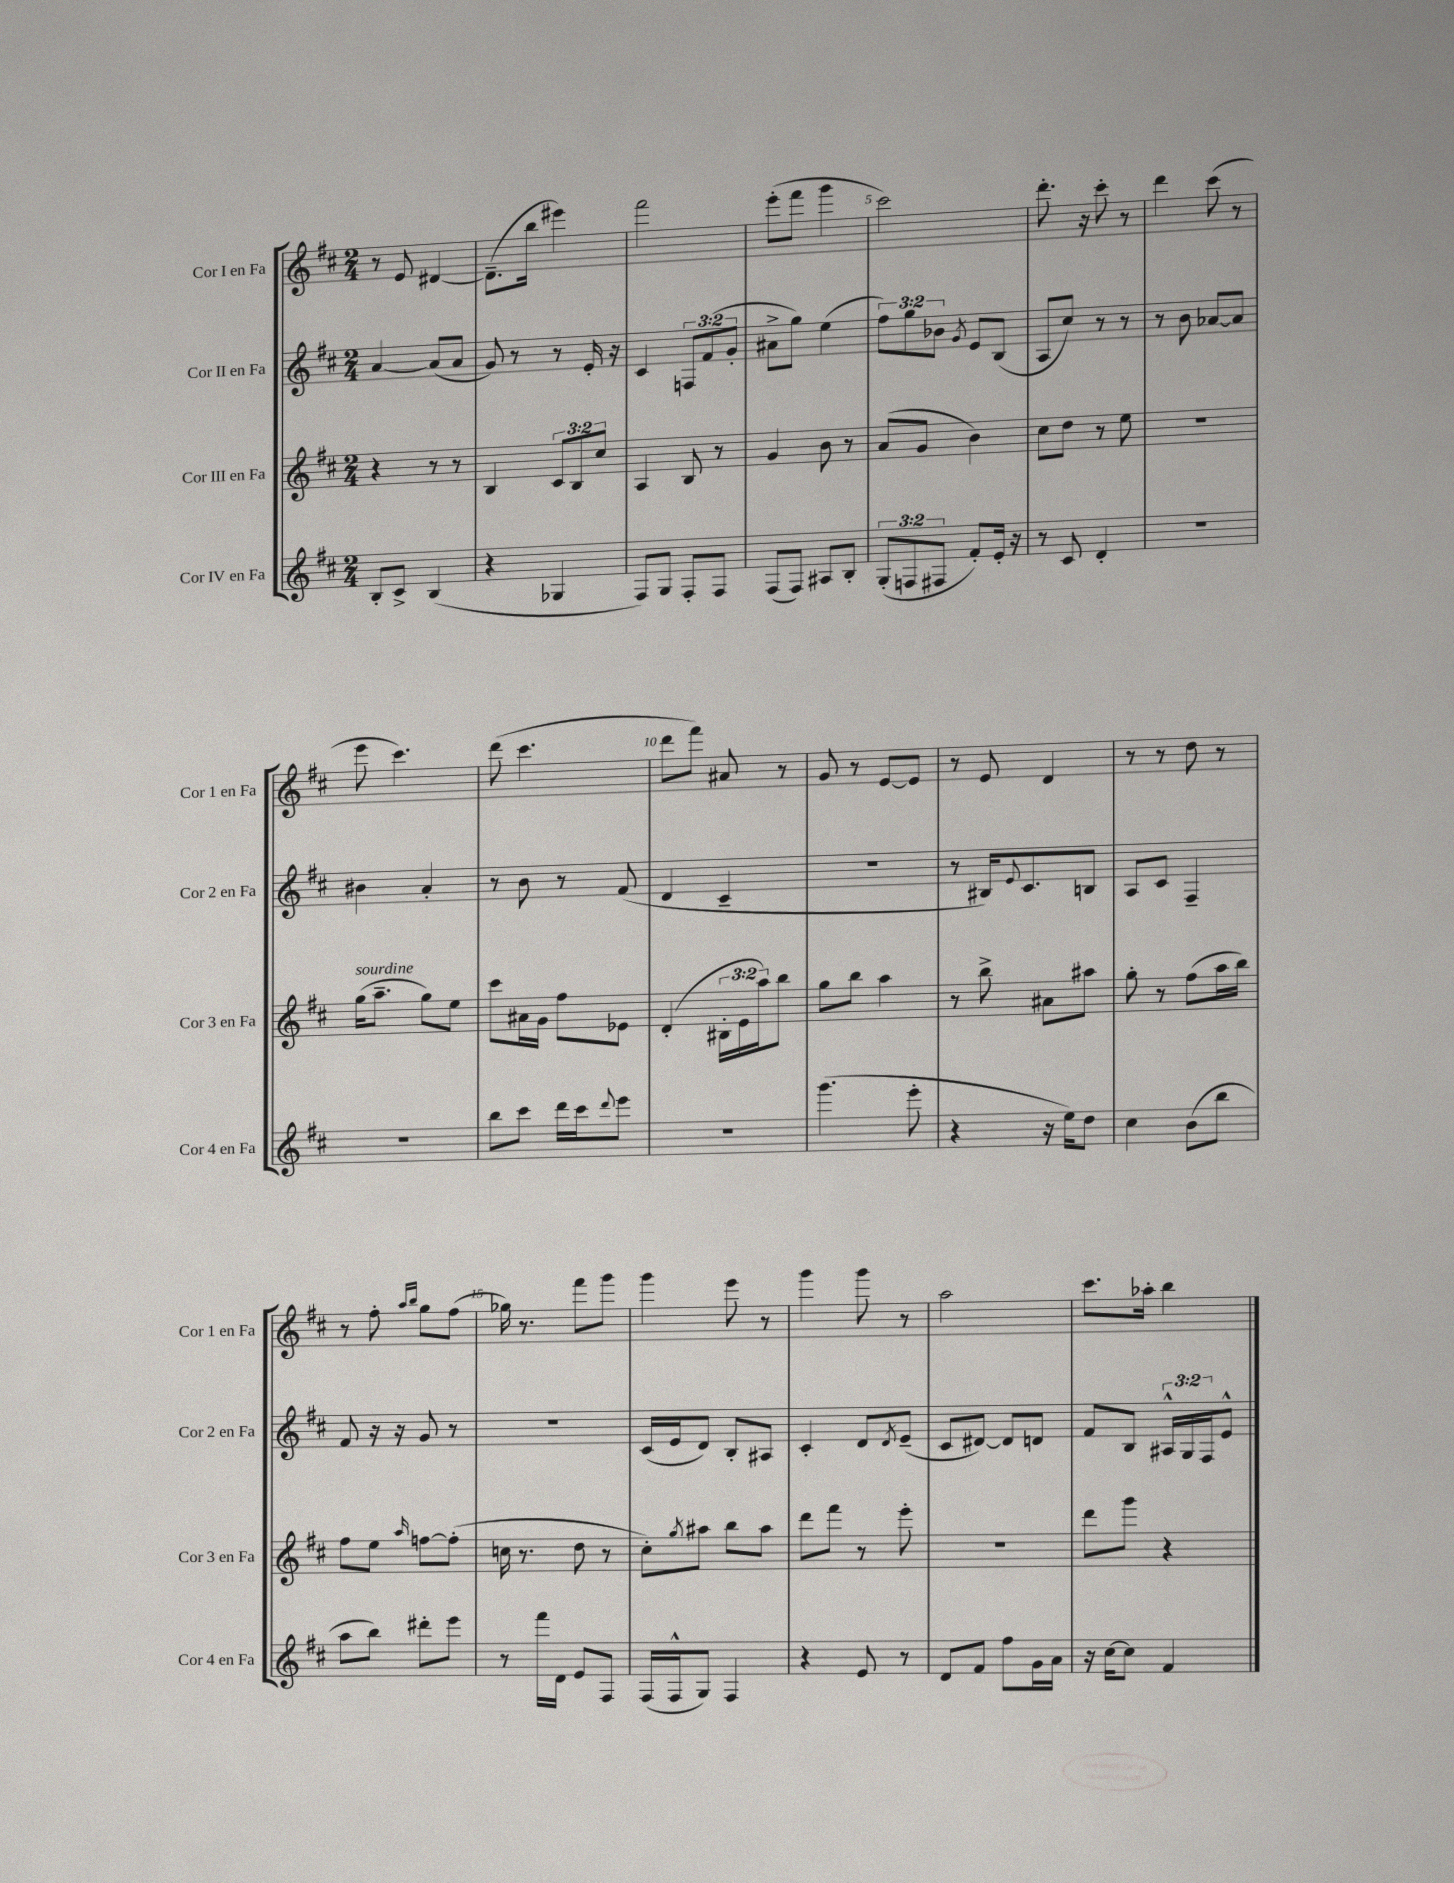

**kern	**kern	**kern	**kern
*staff4	*staff3	*staff2	*staff1
*clefG2	*clefG2	*clefG2	*clefG2
*k[f#c#]	*k[f#c#]	*k[f#c#]	*k[f#c#]
*M2/4	*M2/4	*M2/4	*M2/4
8B'/L	4r	[4a/	8r
8c#^/J	.	.	8e/
(4B/	8r	(8a/]L	[4d#/
.	8r	8a/J	.
=	=	=	=
4r	4B/	8g/)	(8.d#~\]L
.	.	8r	.
.	.	.	16bb\Jk
4G-/	12c#/L	8r	4eee#\)
.	12B/	.	.
.	.	16e'/	.
.	12cc#/J	.	.
.	.	16r	.
=	=	=	=
8F#/L)	4A/	4c#/	2fff#\
8G/J	.	.	.
8F#'/L	8B/	12F/L	.
.	.	(12f#/	.
8F#/J	8r	.	.
.	.	12g'/J	.
=	=	=	=
(8F#/L	4g/	8a#^\L	(8eee'\L
8F#/J)	.	8gg\J)	8fff#\J
8A#/L	8b\	(4ee\	4ggg\
8B'/J	8r	.	.
=	=	=	=
(12G'/L	(8a/L	12ff#\L)	2ccc#\)
12F/	.	12gg\	.
.	8g/J	.	.
12F#/J	.	12b-\J	.
.	.	8qg/	.
8f#'/L)	4b\)	8e/L	.
16e'/Jk	.	(8B/J	.
16r	.	.	.
=	=	=	=
8r	8cc#\L	8A/L	8.ddd'\
8c#/	8dd\J	8cc#/J)	.
.	.	.	16r
4d'/	8r	8r	8ccc#'\
.	8ee\	8r	8r
=	=	=	=
2r	2r	8r	4ddd\
.	.	8b\	.
.	.	[8a-/L	(8ccc#\
.	.	8a-/]J	8r
=	=	=	=
2r	(16gg\LK	4b#\	8eee\
.	8.aa~\J	.	.
.	.	.	4.ccc#\)
.	8gg\L)	4a'/	.
.	8ee\J	.	.
=	=	=	=
8bb\L	8ccc#\L	8r	(8ddd\
8ccc#\J	16a#\L	8b\	4.ccc#\
.	16g\JJ	.	.
16ddd\LL	8ff#\L	8r	.
16ccc#\J	.	.	.
8qqddd/	.	.	.
8eee\J	8e-\J	(8f#/	.
=	=	=	=
2r	(4d'/	4d/	8ddd\L
.	.	.	8fff#\J)
.	24B#'\LL	4c#~/	8a#/
.	24e\	.	.
.	24aa\J)	.	.
.	8bb\J	.	8r
=	=	=	=
(4.ggg\	8gg\L	2r	8g/
.	8bb\J	.	8r
.	4aa\	.	[8e/L
8eee'\	.	.	8e/]J
=	=	=	=
4r	8r	8r	8r
.	8bb^\	16B#/LK)	8e/
.	.	8qqe/	.
.	.	8.c#/	.
16r	8a#\L	.	4d/
16ee\LK)	.	.	.
8dd\J	8aa#\J	8B/J	.
=	=	=	=
4cc#\	8gg'\	8A/L	8r
.	8r	8c#/J	8r
(8b\L	(8ff#\L	4F#~/	8dd\
8bb\J	16aa\L	.	8r
.	16bb\JJ)	.	.
=	=	=	=
8aa\L	8ff#\L	8f#/	8r
8bb\J)	8ee\J	16r	8ff#'\
.	.	16r	.
.	.	.	16qqaa/LL
.	16qqaa/	.	16qqbb/JJ
8ddd#'\L	[8ff\L	8g/	8gg\L
8eee\J	(8ff'\]J	8r	(8ff#\J
=	=	=	=
8r	16cc\	2r	16gg-\)
.	8.r	.	8.r
16fff#\LL	.	.	.
16d\JJ	.	.	.
8e/L	8dd\	.	8fff#\L
8F#/J	8r	.	8ggg\J
=	=	=	=
(16F#/LL	8cc#'\L)	(16c#/LL	4ggg\
16F#^^/J	.	16e/J	.
.	8qgg/	.	.
8G/J)	8aa#\J	8d/J)	.
4F#/	8bb\L	8B'/L	8eee\
.	8aa#\J	8A#/J	8r
=	=	=	=
4r	8ddd\L	4c#'/	4ggg\
.	8fff#\J	.	.
8e/	8r	8d/L	8ggg\
.	.	8qd/	.
8r	8eee'\	(8e~/J	8r
=	=	=	=
8d/L	2r	8c#/L	2aa\
8f#/J	.	[8d#/J)	.
8ff#\L	.	8d#/]L	.
16g\L	.	8d/J	.
16a\JJ	.	.	.
=	=	=	=
16r	8ddd\L	8f#/L	8.ccc#\L
[16cc#\LK	.	.	.
8cc#\]J	8ggg\J	8B/J	.
.	.	.	16aa-'\Jk
4f#/	4r	24A#^^/LL	4bb\
.	.	24G/	.
.	.	24F#/J	.
.	.	8e^^/J	.
==	==	==	==
*-	*-	*-	*-
